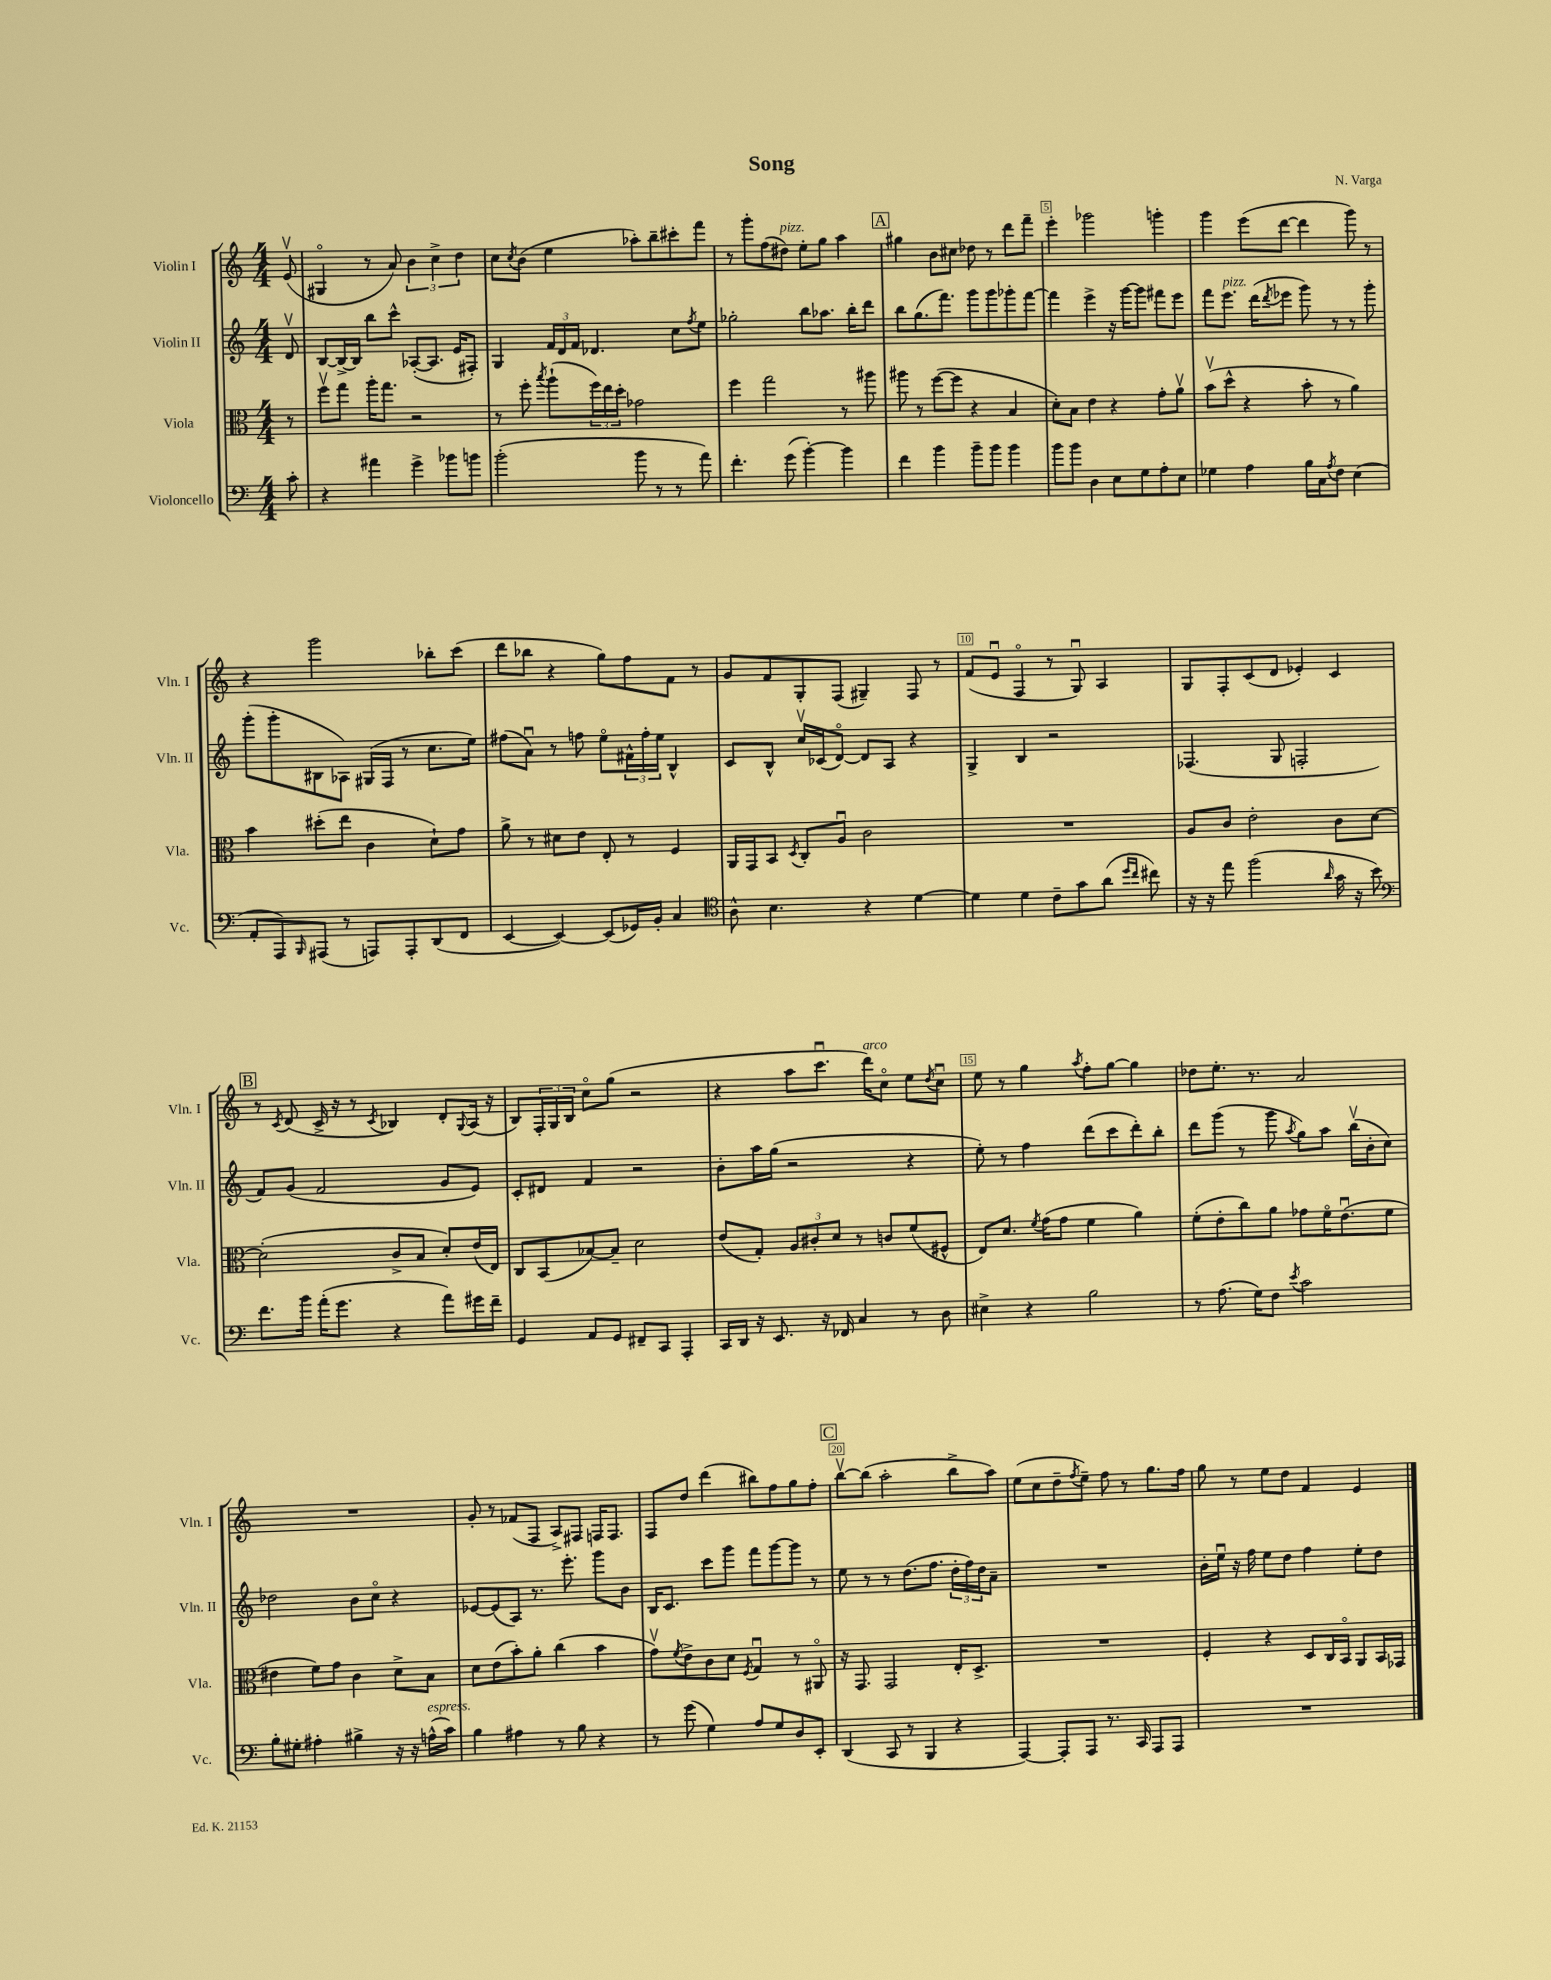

**kern	**kern	**kern	**kern
*staff4	*staff3	*staff2	*staff1
*clefF4	*clefC3	*clefG2	*clefG2
*k[]	*k[]	*k[]	*k[]
*M4/4	*M4/4	*M4/4	*M4/4
8c'	8r	8dv	(8ev
=	=	=	=
4r	8ffv	[8B	4G#o
.	8gg	16B^_	.
.	.	16B]	.
4a#	16aa'	8bb	8r
.	8.gg	.	.
.	.	8ccc^^	8a)
4g^	2r	([8A-'	6b
.	.	8.A-]	.
.	.	.	6cc^
8b-	.	.	.
.	.	16e	.
.	.	.	6dd
8b	.	8F#')	.
=	=	=	=
(2b'	8r	4G	8cc
.	.	.	8qcc
.	8ff'	.	(8b
.	8qbb	.	.
.	(8aa`	24f	4ee
.	.	24d	.
.	.	24f	.
.	24ff)	4.d-	.
.	24ee	.	.
.	24dd'	.	.
8b	2g-	.	8aa-')
8r	.	.	8bb~
8r	.	8cc	8ccc#'
.	.	8qff	.
8a)	.	8ee	8fff
=	=	=	=
4.f'	4ff	2gg-'	8r
.	.	.	8ggg'
.	2gg	.	(8ff
(8g	.	.	8dd#)
[4b')	.	8bb	8ee'
.	.	8.aa-	8gg
4b]	8r	.	4aa
.	.	16bb'	.
.	8aa#	8ddd	.
=	=	=	=
4f	8aa#	8bb	4gg#
.	8r	(8.gg	.
4b	([8ff	.	8b
.	.	8.fff)	.
.	8ff]	.	8cc#
8b~	4r	8ggg	8dd-
8b	.	8ggg	8r
4b	4B	8ggg-'	8ddd
.	.	[8fff	8fff~
=	=	=	=
8b	8d')	4fff]	4eee'
8b	8B	.	.
4D	4e	4eee^	2ggg-
8E	4r	16r	.
.	.	[16ggg	.
8G	.	8ggg]	.
8A'	8g'	8fff#	4ggg'
8E	8av	8eee	.
=	=	=	=
4G-	(8bv	8fff	4ggg
.	8dd^^	8.eee	.
4A	4r	.	(8eee
.	.	(16ddd	.
.	.	8qddd	.
.	.	8eee-	[8ddd
16B	8b'	8ggg)	4ddd]
16C	.	.	.
8qA	.	.	.
8F	8r	8r	.
(4E	4a)	8r	8ggg)
.	.	8ggg'	8r
=	=	=	=
8AA'	4b	(8ggg'	4r
8AAA)	.	8ggg'	.
16qqBBB	.	.	.
(8AAA#	(8dd#'	8B#	2ggg
8r	8ee	8A-)	.
8AAA)	4c	(16G#	.
.	.	16F	.
8AAA'	.	8r	.
(8DD	8d`)	8.cc	8bb-'
8FF	8g	.	(8ccc
.	.	16ee)	.
=	=	=	=
[4EE	8a^	(8ff#	8ddd
.	8r	8au)	8bb-
4EE_)	8d#	8r	4r
.	8e	8ff	.
(8EE]	8E'	8eeo	8gg)
16GG-)	8r	24f#^^	8ff
.	.	24ff'	.
16BB'	.	.	.
.	.	24ee	.
4C	4F	4B^^	8f
.	.	.	8r
=	=	=	=
*clefC4	*	*	*
8A^^	16AA	8c	8g
.	16GG	.	.
4.B	8BB	8B^^	8f
.	8qD	.	.
.	8C'	16ccv	8G'
.	.	(16c-	.
.	8Au	[8do)	(8F
4r	2c	8d]	4G#~)
.	.	8A	.
[4d	.	4r	8F
.	.	.	8r
=	=	=	=
4d]	1r	4G^	(8f
.	.	.	8eu
4d	.	4B	4Fo
8c~	.	2r	8r
8g	.	.	8Gu)
(8a	.	.	4A
16qqdd	.	.	.
16qqcc	.	.	.
8cc#)	.	.	.
=	=	=	=
16r	8A	(4.F-	8G
16r	.	.	.
8ee	8c	.	8F'
(2ff	2e'	.	(8c
.	.	8G	8d
.	.	2F'	4e-')
16qqa	.	.	.
16g	8c	.	4c
16r	.	.	.
8b)	[8d	.	.
=	=	=	=
*clefF4	*	*	*
8.f	(2d']	8f)	8r
.	.	.	8qc
.	.	(8g	(8d
16b	.	.	.
(16a'	.	2f	16c^
8.g	.	.	16r
.	.	.	8r
.	.	.	8qc
4r	8c^	.	4B-)
.	8B	.	.
8a)	8d')	8g	8d'
.	.	.	8qqG
16g#	(16e	8e)	(16A
16f~	16E)	.	16r
=	=	=	=
4GG	8C	8c'	8B)
.	(8BB	8d#	24F'
.	.	.	24G
.	.	.	24B
8AA	[8B-)	4f	8cco
8GG	8B-~]	.	(8gg
8FF#~	2d	2r	2r
8CC	.	.	.
4AAA'	.	.	.
=	=	=	=
16CC	(8e	8b'	4r
16DD	.	.	.
16r	8G')	16aa	.
8.EE	.	(16gg	.
.	12A	2r	8aa
.	12c#'	.	.
16r	.	.	8.cccu
.	12d	.	.
16FF-	.	.	.
4C	8r	.	.
.	.	.	16ddd)
.	8c	.	8cco
8r	(8f	4r	8ee
.	.	.	8qdd
8D	8F#^^	.	8ccu
=	=	=	=
4E#^	8E)	8ee')	8ee
.	8.d	8r	8r
4r	.	4ff	4gg
.	8qf	.	.
.	(16g	.	.
.	8g	.	.
.	.	.	8qaa
2B	4f	(8ddd	8ff'
.	.	8ccc	[8gg
.	4a)	8ddd')	4gg]
.	.	8bb'	.
=	=	=	=
8r	(8f'	8ddd	8dd-
(8.A	8e'	(8ggg	8.ee'
.	8cc)	8r	.
16G)	.	.	8.r
8F	8a	8ggg	.
8qe	.	8qaa	.
2c	8g-	8gg)	2a
.	16fo	8aa	.
.	(8.eu	.	.
.	.	(16bbv	.
.	.	16b'	.
.	8f	8cc)	.
=	=	=	=
8B'	4e#	2dd-	1r
8G#'	.	.	.
4A#'	8f)	.	.
.	8g	.	.
4B#^	4c	8b	.
.	.	8cco	.
16r	8d^	4r	.
16r	.	.	.
(16A^^	8B	.	.
16c)	.	.	.
=	=	=	=
4B	8d	[8e-	8g'
.	(8e	(8e-]	8r
4A#	8b')	8A)	(8f-
.	8a'	8.r	8F
8r	(4cc	.	8A^)
.	.	8.eee'	.
8B	.	.	8F#
4r	4b	8ggg	16F
.	.	.	8.F
.	.	8b	.
=	=	=	=
8r	8gv)	16B	8F
.	.	8.c	.
.	8qf	.	.
(8g	8e^	.	8dd
4G)	8c	8ccc	(4ddd
.	8d	8ggg	.
.	8qF	.	.
8A	4Gu	8fff	8bb#)
8G	.	[8ggg	8ff
8D	8r	8ggg]	8gg
8EE'	8AA#o	8r	8ff'
=	=	=	=
(4DD	16r	8ee	[8bbv
.	8.GG	.	.
.	.	8r	(8bb]
8CC	2GG	8r	2aa'
8r	.	(8.dd	.
4BBB	.	.	.
.	.	8.ff	.
4r	16E'	24dd'	8bb^
.	.	24ff)	.
.	8.D^	.	.
.	.	24dd	.
.	.	8a~	8aa)
=	=	=	=
[4AAA)	1r	1r	(8ee
.	.	.	8cc
8AAA']	.	.	8dd~
.	.	.	8qff
8AAA	.	.	8ee~)
8.r	.	.	8ff
.	.	.	8r
16CC	.	.	.
8AAA	.	.	8.gg
8AAA	.	.	.
.	.	.	16ff
=	=	=	=
1r	4F'	16b'	8gg
.	.	16eeu	.
.	.	16r	8r
.	.	16ff	.
.	4r	8ee	8ee
.	.	8dd	8dd
.	8D	4ff	4f
.	16C	.	.
.	16BBo	.	.
.	8AA	8ee'	4e
.	16BB	8dd	.
.	16GG-	.	.
==	==	==	==
*-	*-	*-	*-
